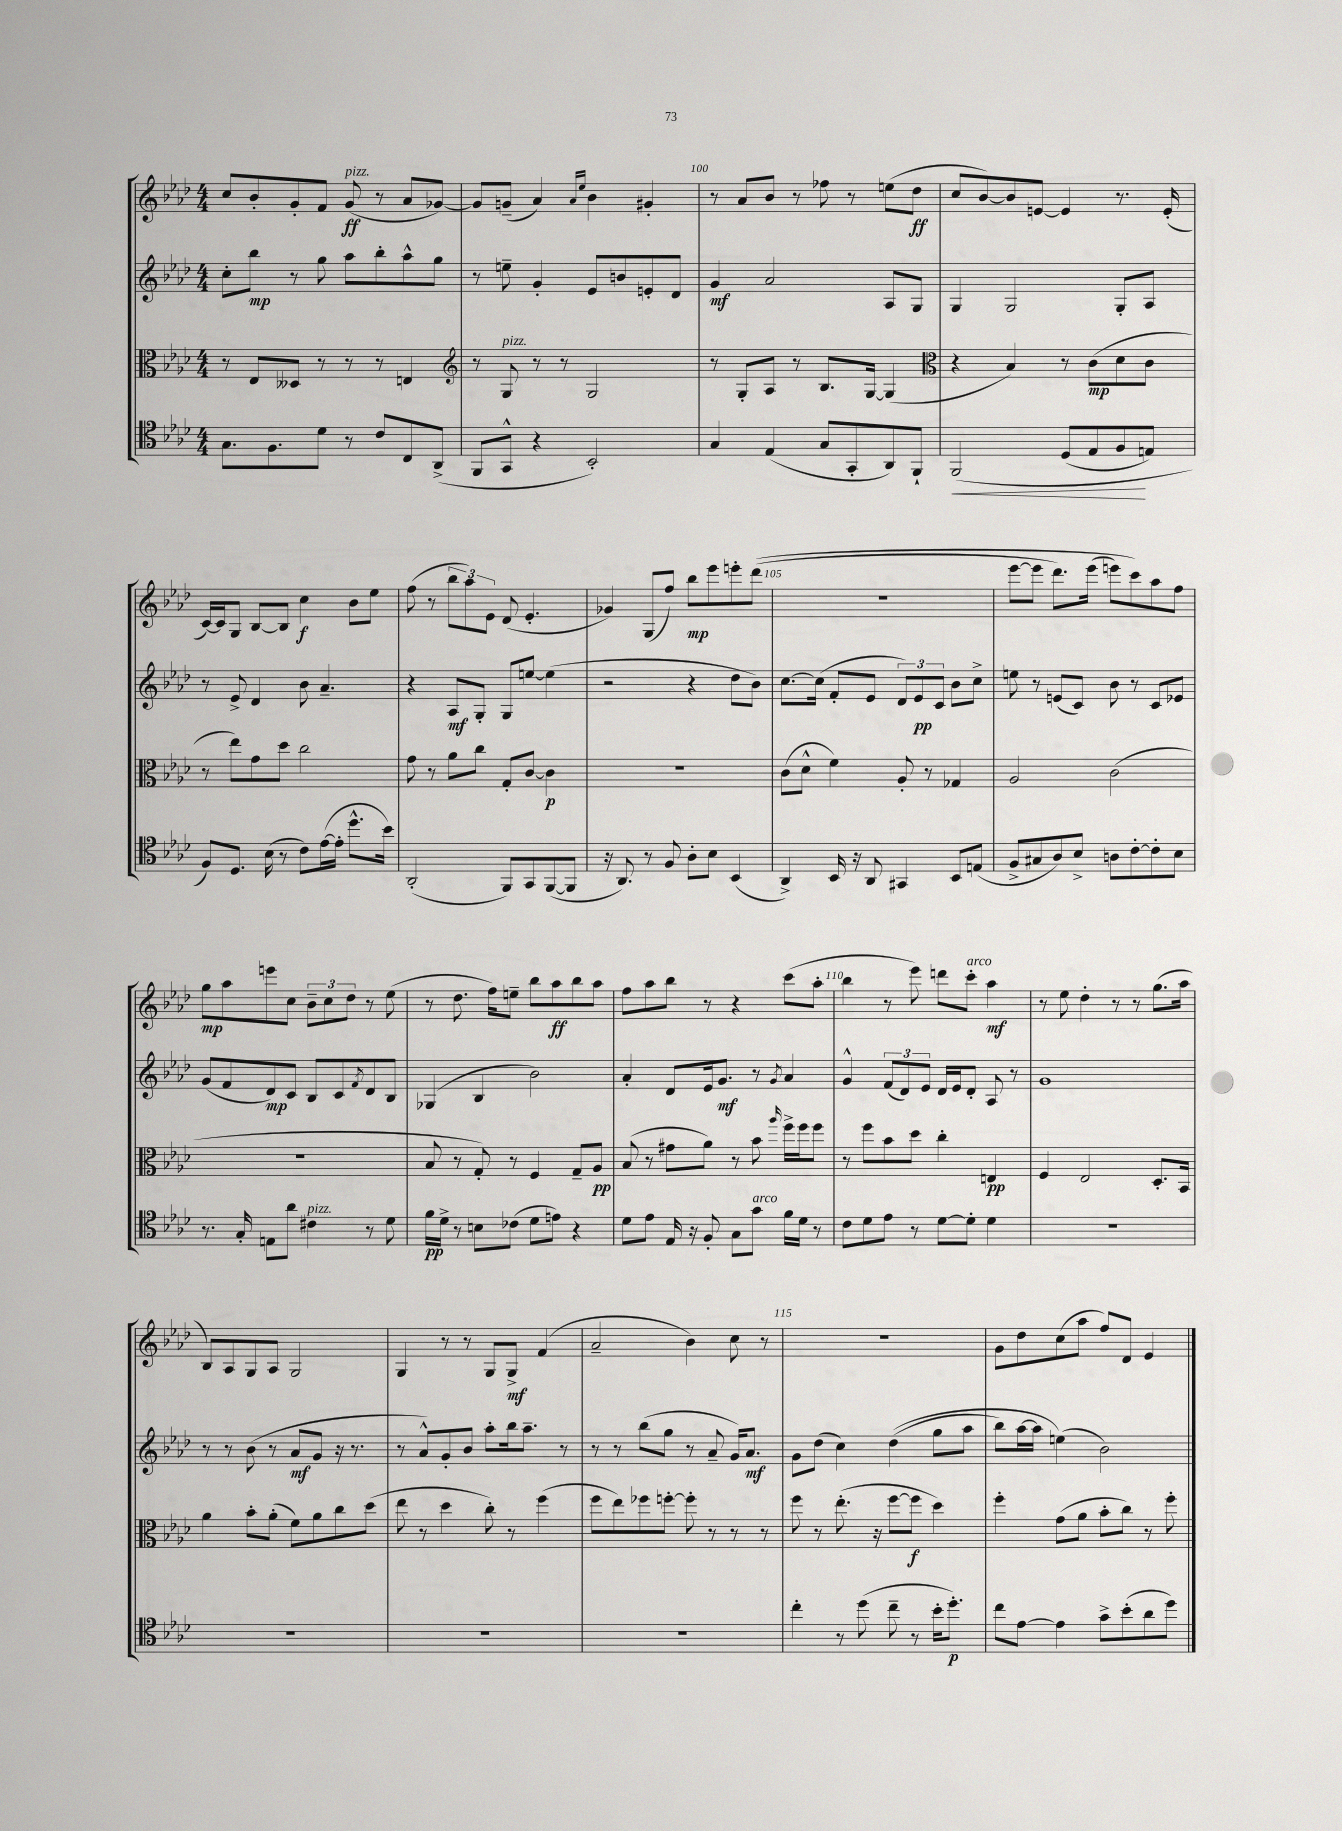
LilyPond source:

<<
\new StaffGroup <<
\new Staff = "s0" {
    \clef treble \key aes \major \numericTimeSignature \time 4/4
    c''8 bes'8-. g'8-. f'8 g'8\ff^\markup { \italic "pizz." }( r8 aes'8 ges'8~) |
    ges'8 g'8--( aes'4) \grace { aes'16 ees''16 } bes'4 gis'4-. |
    r8 aes'8 bes'8 r8 fes''8 r8 e''8( des''8\ff |
    c''8 bes'8~) bes'8 e'8~ e'4 r8. e'16-.( |
    c'16~) c'16 g8 bes8~ bes8 c''4\f bes'8 ees''8 |
    f''8( r8 \tuplet 3/2 { bes''8 aes''8) ees'8 } des'8( ees'4.-. |
    ges'4) g8( f''8) bes''8\mp ees'''8 e'''8-. des'''8(\( |
    r1 |
    ees'''8~ ees'''8 des'''8.) ees'''16( e'''8) c'''8\) aes''8 f''8 |
    g''8\mp aes''8 e'''8 c''8 \tuplet 3/2 { bes'8-- c''8 des''8 } r8 ees''8( |
    r8 des''8. f''16) e''8-- bes''8 aes''8\ff bes''8 aes''8 |
    f''8 aes''8 bes''8 r8 r4 c'''8( aes''8-. |
    bes''4 r8 ees'''8) d'''8 c'''8-.^\markup { \italic "arco" } aes''4\mf |
    r8 ees''8 des''4-. r8 r8 g''8.( aes''16 |
    bes8) aes8 g8 aes8 g2 |
    g4 r8 r8 g8 g8->\mf f'4( |
    aes'2-- bes'4) c''8 r8 |
    R1 |
    g'8 des''8 c''8( aes''8 f''8) des'8 ees'4 \bar "|." |
}
\new Staff = "s1" {
    \clef treble \key aes \major \numericTimeSignature \time 4/4
    c''8-. bes''8\mp r8 g''8 aes''8 bes''8-. aes''8-^ g''8 |
    r8 e''8-- g'4-. ees'8 b'8 e'8-. des'8 |
    g'4\mf aes'2 aes8 g8 |
    g4 g2 g8-. aes8 |
    r8 ees'8-> des'4 bes'8 aes'4.-- |
    r4 aes8\mf g8-. g8 e''8~ e''4( |
    r2 r4 des''8 bes'8) |
    c''8.~ c''16( f'8-. ees'8 \tuplet 3/2 { des'8) ees'8\pp c'8 } bes'8 c''8-> |
    e''8 r8 e'8( c'8) bes'8 r8 c'8 ees'8 |
    g'8( f'8 des'8\mp) c'8 bes8 c'8 \acciaccatura { f'8 } des'8 bes8 |
    ges4( bes4 bes'2) |
    aes'4-. des'8 ees'16 g'8.\mf r8 \acciaccatura { g'8 } aes'4 |
    g'4-^ \tuplet 3/2 { f'8( des'8) ees'8 } des'16 ees'16 des'8-. aes8 r8 |
    g'1 |
    r8 r8 bes'8( r8 aes'8\mf g'8 r16 r8. |
    r8 aes'8-^) g'8-. bes'8 aes''8-. bes''16 aes''8.-- r8 |
    r8 r8 bes''8( g''8 r8 aes'8-- g'16) aes'8.\mf |
    g'8 des''8( c''4) des''4(\( g''8 aes''8 |
    bes''8) aes''16~ aes''16 e''4(\) bes'2) \bar "|." |
}
\new Staff = "s2" {
    \clef alto \key aes \major \numericTimeSignature \time 4/4
    r8 ees8 deses8 r8 r8 r8 e4 |
    \clef treble r8 g8^\markup { \italic "pizz." } r8 r8 g2 |
    r8 g8-. aes8 r8 bes8. g16~ g4( |
    \clef alto r4 bes4) r8 c'8\mp( des'8 c'8 |
    r8 ees''8) g'8 des''8 c''2 |
    g'8 r8 aes'8 c''8 g8-. c'8~ c'4\p |
    R1 |
    c'8( des'8-^ f'4) aes8-. r8 ges4 |
    aes2 c'2( |
    R1 |
    bes8 r8 g8-.) r8 f4 g8-- aes8\pp |
    bes8( r8 gis'8 aes'8) r8 bes'8 \grace { aes''16 } f''16-> f''16 f''8 |
    r8 f''8 bes'8 des''8 c''4-. e4\pp |
    f4 ees2 des8.-. bes,16 |
    aes'4 bes'8-. aes'8-.( f'8) aes'8 c''8 des''8( |
    ees''8 r8 des''4 c''8-.) r8 f''4( |
    f''8 ees''8) fes''8 f''8~-. f''8-. r8 r8 r8 |
    f''8 r8 ees''8.-.( r16 f''8~ f''8\f des''4) |
    f''4-. g'8( aes'8 bes'8-. c''8) r8 f''8-. \bar "|." |
}
\new Staff = "s3" {
    \clef tenor \key aes \major \numericTimeSignature \time 4/4
    g8. f8. des'8 r8 c'8 c8 aes,8->( |
    f,8 g,8-^ r4 bes,2-.) |
    g4 ees4( g8 g,8-. aes,8) f,8-! |
    f,2\<\( des8( ees8 f8\! e8) |
    f8\) des8. bes16( r8 c'8) ees'16~( ees'16-. des''8.-^ bes'16) |
    aes,2-.( f,8) g,8 f,8~( f,8 |
    r16 aes,8.) r8 f8 aes8-. bes8 bes,4( |
    aes,4->) bes,16 r16 aes,8 gis,4 bes,8 e8( |
    f8-> gis8 aes8) bes8-> a8 c'8~-. c'8-. bes8 |
    r8. g16-. e8 aes'8 cis'4^\markup { \italic "pizz." } r8 des'8 |
    f'16\pp des'16-> r8 b8 ces'8( des'8 e'8) r4 |
    des'8 ees'8 ees16 r16 f8-. g8 g'8^\markup { \italic "arco" } f'16 des'16 r8 |
    c'8 des'8 ees'8 r8 des'8~ des'8-. des'4 |
    R1 |
    R1 |
    R1 |
    R1 |
    c''4-. r8 des''8( c''8-- r8 bes'16-. des''8.-.\p) |
    c''8 ees'8~ ees'4 g'8-> bes'8-.( aes'8 des''8) \bar "|." |
}
>>
>>
\layout { \context { \Score currentBarNumber = #98 \override BarNumber.break-visibility = ##(#f #t #t) barNumberVisibility = #(every-nth-bar-number-visible 5) } }
